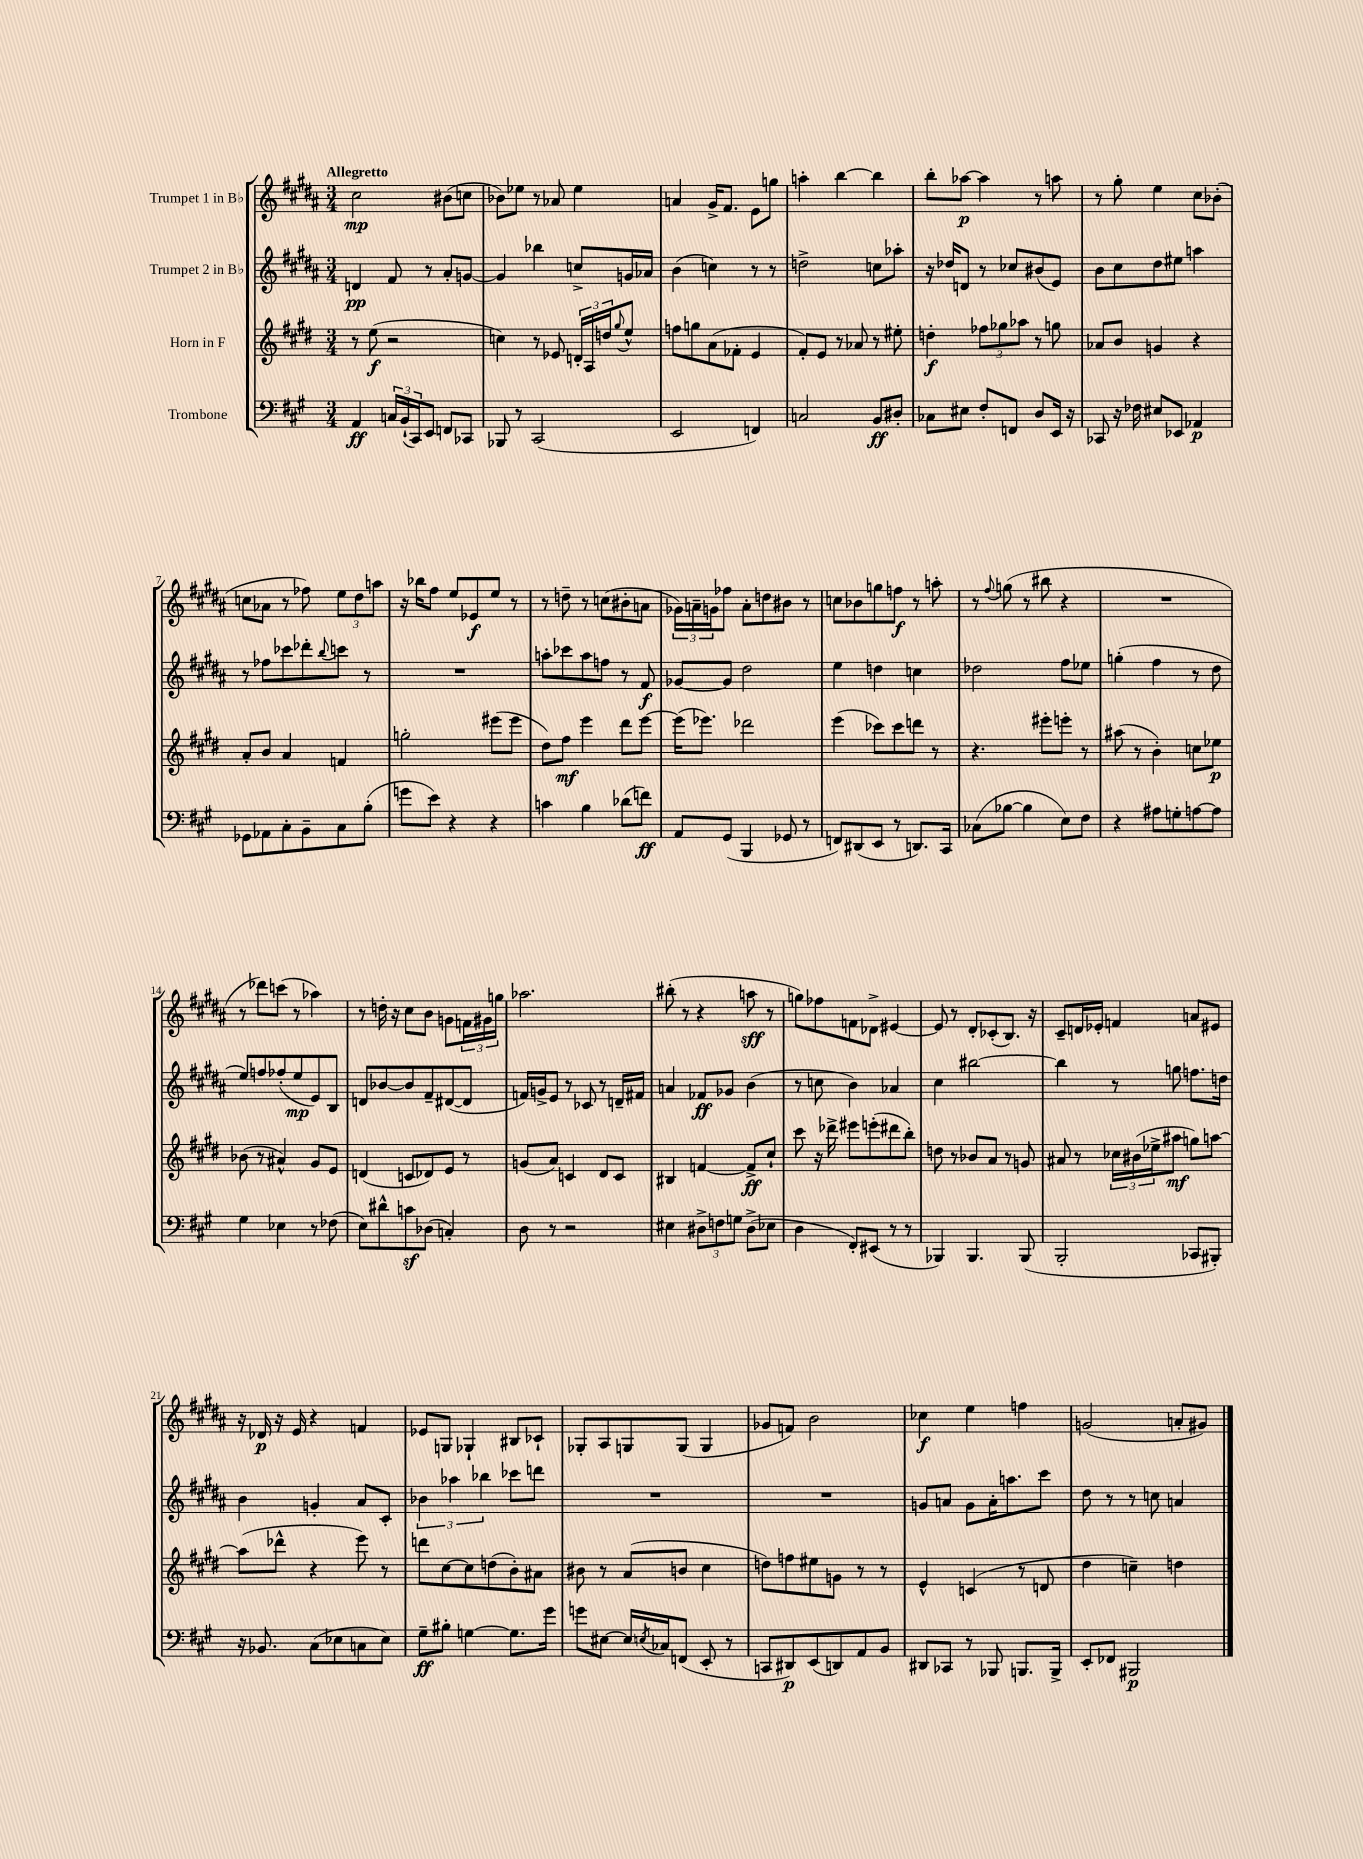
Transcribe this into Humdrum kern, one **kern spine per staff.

**kern	**dynam	**kern	**dynam	**kern	**dynam	**kern	**dynam
*part4	*part4	*part3	*part3	*part2	*part2	*part1	*part1
*staff4	*staff4	*staff3	*staff3	*staff2	*staff2	*staff1	*staff1
*I"Trombone	*	*I"Horn in F	*	*I"Trumpet 2 in B♭	*	*I"Trumpet 1 in B♭	*
*clefF4	*	*clefG2	*	*clefG2	*	*clefG2	*
*k[f#c#g#]	*	*k[f#c#g#d#]	*	*k[f#c#g#d#a#]	*	*k[f#c#g#d#a#]	*
*M3/4	*	*M3/4	*	*M3/4	*	*M3/4	*
=1	=1	=1	=1	=1	=1	=1	=1
!	!	!	!	!	!	!LO:TX:a:B:t=Allegretto	!
4AA/	ff	8r	.	4dn/	pp	2cc#\	mp
.	.	(8ee\	f	.	.	.	.
24Cn/LL	.	2r	.	8f#/	.	.	.
(24BB`/	.	.	.	.	.	.	.
24CC#/J)	.	.	.	.	.	.	.
8EE/J	.	.	.	8r	.	.	.
8FFn/L	.	.	.	8a#'/L	.	(8b#X\L	.
8CC-X/J	.	.	.	[8gn/J	.	8ccn\J	.
=2	=2	=2	=2	=2	=2	=2	=2
8BBB-X/	.	4ccn\)	.	4g/]	.	8b-X\L)	.
8r	.	.	.	.	.	8ee-X\J	.
(2CC#/	.	8r	.	4bb-X\	.	8r	.
.	.	8e-X/	.	.	.	8a-X/	.
.	.	24dn'/LL	.	8ccn^/L	.	4ee-\	.
.	.	24A/	.	.	.	.	.
.	.	24ddn/J	.	.	.	.	.
.	.	8qqgg#/	.	.	.	.	.
.	.	8ee^^/J	.	16gn/L	.	.	.
.	.	.	.	16a-X/JJ	.	.	.
=3	=3	=3	=3	=3	=3	=3	=3
2EE/	.	8ffn\L	.	(4b\	.	4an/	.
.	.	8ggn\	.	.	.	.	.
.	.	(8a\	.	4ccn\)	.	16g#^/KL	.
.	.	.	.	.	.	8.f#/J	.
.	.	8f-X'\J	.	.	.	.	.
4FFn/)	.	4e/	.	8r	.	8e\L	.
.	.	.	.	8r	.	8ggn\J	.
=4	=4	=4	=4	=4	=4	=4	=4
2Cn/	.	8f#'/L)	.	2ddn^\	.	4aan'\	.
.	.	8e/J	.	.	.	.	.
.	.	8r	.	.	.	[4bb\	.
.	.	8a-X/	.	.	.	.	.
8BB/L	ff	8r	.	8ccn\L	.	4bb\]	.
8D#X'/J	.	8ee#X'\	.	8aa-X'\J	.	.	.
=5	=5	=5	=5	=5	=5	=5	=5
8C-X\L	.	4ddn'\	f	16r	.	8bb'\L	.
.	.	.	.	16dd-X/KL	.	.	.
8E#X\J	.	.	.	8dn/J	.	[8aa-X\J	p
8F#'/L	.	12ff-X\L	.	8r	.	4aa-\]	.
.	.	12gg-X\	.	.	.	.	.
8FFn/J	.	.	.	8cc-X/L	.	.	.
.	.	12aa-X\J	.	.	.	.	.
8D/L	.	8r	.	(8b#X/	.	8r	.
16EE/Jk	.	8ggn\	.	8e/J)	.	8aan\	.
16r	.	.	.	.	.	.	.
=6	=6	=6	=6	=6	=6	=6	=6
8CC-X/	.	8a-X/L	.	8b\L	.	8r	.
16r	.	8b/J	.	8cc#\	.	8gg#'\	.
16F-X\	.	.	.	.	.	.	.
8E#X/L	.	4gn/	.	8dd#\	.	4ee\	.
8EE-X/J	.	.	.	8ee#X\J	.	.	.
4AA-X/	p	4r	.	4aan\	.	8cc#\L	.
.	.	.	.	.	.	(8b-X'\J	.
!!LO:LB:g=z
=7	=7	=7	=7	=7	=7	=7	=7
8GG-X\L	.	8a'/L	.	8r	.	8ccn\L	.
8AA-X\	.	8b/J	.	8ff-X\L	.	8a-X\J	.
8C#'\	.	4a/	.	8ccc-X\	.	8r	.
8BB~\	.	.	.	8ddd-X'\	.	8ff-X\)	.
.	.	.	.	8qqbb/	.	.	.
8C#\	.	4fn/	.	8cccn\J	.	12ee\L	.
.	.	.	.	.	.	12dd#\	.
(8B'\J	.	.	.	8r	.	.	.
.	.	.	.	.	.	12aan\J	.
=8	=8	=8	=8	=8	=8	=8	=8
8gn\L	.	2ggn'\	.	2.r	.	16r	.
.	.	.	.	.	.	16bb-X\KL	.
8e\J)	.	.	.	.	.	8ff#\J	.
4r	.	.	.	.	.	8ee/L	.
.	.	.	.	.	.	8e-X/	f
4r	.	(8eee#X\L	.	.	.	8ee/J	.
.	.	8eee#\J	.	.	.	8r	.
=9	=9	=9	=9	=9	=9	=9	=9
4cn\	.	8dd#\L)	.	8aan'\L	.	8r	.
.	.	8ff#\J	mf	8ccc-X\	.	8ddn~\	.
4B\	.	4eee\	.	8aa\	.	8r	.
.	.	.	.	8ffn\J	.	(8ccn\L	.
(8d-X\L	.	8ddd#\L	.	8r	.	8b#X'\	.
8fn\J)	ff	[8eee\J	.	8f#/	f	8an\J	.
=10	=10	=10	=10	=10	=10	=10	=10
8AA/L	.	(16eee\KL]	.	[8g-X/L	.	24g-X\LL)	.
.	.	.	.	.	.	24an~\	.
.	.	8.eee-X\J)	.	.	.	.	.
.	.	.	.	.	.	24gn\J	.
(8GG#/J	.	.	.	8g-/J]	.	8ff-X\J	.
4BBB/	.	2ddd-X\	.	2dd#\	.	8a'\L	.
.	.	.	.	.	.	8ddn\	.
8GG-X/	.	.	.	.	.	8b#X\J	.
8r	.	.	.	.	.	8r	.
=11	=11	=11	=11	=11	=11	=11	=11
8FFn/L)	.	(4eee\	.	4ee\	.	8ccn\L	.
(8DD#X/	.	.	.	.	.	8b-X\	.
8EE/J	.	8ccc-X\L)	.	4ddn\	.	8ggn\	.
8r	.	8ccc-\	.	.	.	8ffn\J	f
8.DDn/L)	.	8dddn\J	.	4ccn\	.	8r	.
.	.	8r	.	.	.	8aan'\	.
16CC#/Jk	.	.	.	.	.	.	.
=12	=12	=12	=12	=12	=12	=12	=12
(8C-X\L	.	4.r	.	2dd-X\	.	8r	.
.	.	.	.	.	.	8qqff#/	.
[8B-X\J	.	.	.	.	.	(8ggn\	.
4B-\]	.	.	.	.	.	8r	.
.	.	8eee#X'\L	.	.	.	8bb#X\	.
8E\L)	.	8eeen'\J	.	8ff#\L	.	4r	.
8F#\J	.	8r	.	8ee-X\J	.	.	.
=13	=13	=13	=13	=13	=13	=13	=13
4r	.	(8aa#X\	.	(4ggn'\	.	2.r	.
.	.	8r	.	.	.	.	.
8A#X\L	.	4b'\)	.	4ff#\	.	.	.
8Gn'\	.	.	.	.	.	.	.
[8An\	.	8ccn\L	.	8r	.	.	.
8A\J]	.	8ee-X\J	p	8dd#\	.	.	.
!!LO:LB:g=z
=14	=14	=14	=14	=14	=14	=14	=14
4G#\	.	(8b-X\	.	8ee/L)	.	8r	.
.	.	8r	.	8ffn/	.	8ddd-X\L)	.
4E-X\	.	4a#X^^/)	.	(8ff-X'/	.	(8cccn\J	.
.	.	.	.	8ee/	mp	8r	.
8r	.	8g#/L	.	8e/)	.	4aa-X\)	.
(8F-X\	.	8e/J	.	8B/J	.	.	.
=15	=15	=15	=15	=15	=15	=15	=15
8E\L)	.	(4dn/	.	8dn/L	.	8r	.
8d#X^^\	.	.	.	[8b-X/	.	16ddn'\	.
.	.	.	.	.	.	16r	.
8cnz\	.	8cn/L	.	8b-/]	.	8cc#\L	.
(8D-X\J	.	8d-X/)	.	8f#~/	.	8b\J	.
4Cn'/)	.	8e/J	.	([8d#X/	.	8gn\L	.
.	.	8r	.	8d#/J]	.	24fn\L	.
.	.	.	.	.	.	24g#X\	.
.	.	.	.	.	.	24ggn\JJ	.
=16	=16	=16	=16	=16	=16	=16	=16
8D\	.	(8gn/L	.	16fn/LL)	.	2.aa-X\	.
.	.	.	.	16gn^/J	.	.	.
8r	.	8a/J)	.	8e/J	.	.	.
2r	.	4cn/	.	8r	.	.	.
.	.	.	.	8c-X/	.	.	.
.	.	8d#/L	.	8r	.	.	.
.	.	8c/J	.	16dn~/LL	.	.	.
.	.	.	.	16f#X/JJ	.	.	.
=17	=17	=17	=17	=17	=17	=17	=17
4E#X\	.	4B#X/	.	4an/	.	(8bb#X'\	.
.	.	.	.	.	.	8r	.
12D#X^\L	.	[4fn/	.	8f-X/L	ff	4r	.
12Fn\	.	.	.	.	.	.	.
.	.	.	.	8g-X/J	.	.	.
12Gn\J	.	.	.	.	.	.	.
(8D#^\L	.	8f^/L]	ff	(4b\	.	8aan\	sff
8E-X\J	.	8cc#`/J	.	.	.	8r	.
=18	=18	=18	=18	=18	=18	=18	=18
4D\	.	8ccc#\	.	8r	.	8ggn\L)	.
.	.	16r	.	8ccn\	.	8ff-X\	.
.	.	16ddd-X^\	.	.	.	.	.
8FF#'/L)	.	8eee#X\L	.	4b\)	.	8fn\	.
(8EE#X/J	.	(8eeen'\	.	.	.	8d-X^\J	.
8r	.	8ddd#X\	.	4a-X/	.	[4e#X/	.
8r	.	8bb'\J)	.	.	.	.	.
=19	=19	=19	=19	=19	=19	=19	=19
4BBB-X/)	.	8ddn\	.	4cc#\	.	8e#/]	.
.	.	8r	.	.	.	8r	.
4.BBB-/	.	8b-X/L	.	[2bb#X\	.	8d#'/L	.
.	.	8a/J	.	.	.	(8c-X'/	.
.	.	8r	.	.	.	8.B/J)	.
(8BBB-/	.	8gn/	.	.	.	.	.
.	.	.	.	.	.	16r	.
=20	=20	=20	=20	=20	=20	=20	=20
2BBB'/	.	8a#X/	.	4bb#\]	.	8c#~/L	.
.	.	8r	.	.	.	16dn/L	.
.	.	.	.	.	.	16e-X'/JJ	.
.	.	24cc-X\LL	.	8r	.	4fn/	.
.	.	(24b#X\	.	.	.	.	.
.	.	24ee-X^\J	.	.	.	.	.
.	.	8aa#X\J	mf	8ggn\	.	.	.
8CC-X/L	.	8ggn\L)	.	8.ffn\L	.	8an/L	.
8BBB#X'/J)	.	[8aan\J	.	.	.	8e#X/J	.
.	.	.	.	16ddn\Jk	.	.	.
!!LO:LB:g=z
=21	=21	=21	=21	=21	=21	=21	=21
16r	.	(8aa\L]	.	4b\	.	16r	.
8.BB-X/	.	.	.	.	.	16d-X/	p
.	.	8ddd-X^^\J	.	.	.	16r	.
.	.	.	.	.	.	16e/	.
(8C#\L	.	4r	.	4gn'/	.	4r	.
8E-X\	.	.	.	.	.	.	.
8Cn\	.	8eee\)	.	8a#/L	.	4fn/	.
8E-\J)	.	8r	.	8c#'/J	.	.	.
=22	=22	=22	=22	=22	=22	=22	=22
8G#~\L	ff	8dddn\L	.	6b-X\	.	8e-X/L	.
8B#X'\J	.	[8cc#\	.	.	.	8Gn/J	.
.	.	.	.	6aa-X\	.	.	.
[4Gn\	.	8cc#\]	.	.	.	4G-X`/	.
.	.	.	.	6bb-X\	.	.	.
.	.	(8ddn\	.	.	.	.	.
8.G\L]	.	8b'\)	.	8ccc-X\L	.	8B#X/L	.
.	.	8a#X\J	.	8dddn\J	.	8c-X`/J	.
16g#\Jk	.	.	.	.	.	.	.
=23	=23	=23	=23	=23	=23	=23	=23
8gn\L	.	8b#X\	.	2.r	.	8G-X'/L	.
[8E#X\J	.	8r	.	.	.	8A#/	.
16E#/LL]	.	(8a/L	.	.	.	8Gn/	.
8qEn/	.	.	.	.	.	.	.
16C-X/J	.	.	.	.	.	.	.
(8FFn/J	.	8bn/J	.	.	.	(8G/J	.
8EE'/	.	4cc#\	.	.	.	4G/	.
8r	.	.	.	.	.	.	.
=24	=24	=24	=24	=24	=24	=24	=24
8CCn/L	.	8ddn\L)	.	2.r	.	8g-X/L	.
8DD#X/)	p	8ffn\	.	.	.	8fn/J)	.
(8EE/	.	8ee#X\	.	.	.	2b\	.
8DDn/)	.	8gn\J	.	.	.	.	.
8AA/	.	8r	.	.	.	.	.
8BB/J	.	8r	.	.	.	.	.
=25	=25	=25	=25	=25	=25	=25	=25
8DD#X/L	.	4e^^/	.	8gn/L	.	4cc-X\	f
8CC-X/J	.	.	.	8an/J	.	.	.
8r	.	(4cn/	.	8g\L	.	4ee\	.
8BBB-X/	.	.	.	16a'\K	.	.	.
.	.	.	.	8.aan\	.	.	.
8.BBBn/L	.	8r	.	.	.	4ffn\	.
.	.	8dn/	.	8ccc#\J	.	.	.
16BBB^/Jk	.	.	.	.	.	.	.
=26	=26	=26	=26	=26	=26	=26	=26
8EE'/L	.	4dd#\	.	8dd#\	.	(2gn/	.
8FF-X/J	.	.	.	8r	.	.	.
2BBB#X/	p	4ccn~\)	.	8r	.	.	.
.	.	.	.	8ccn\	.	.	.
.	.	4ddn\	.	4an/	.	8an'/L	.
.	.	.	.	.	.	8g#X/J)	.
==	==	==	==	==	==	==	==
*-	*-	*-	*-	*-	*-	*-	*-
